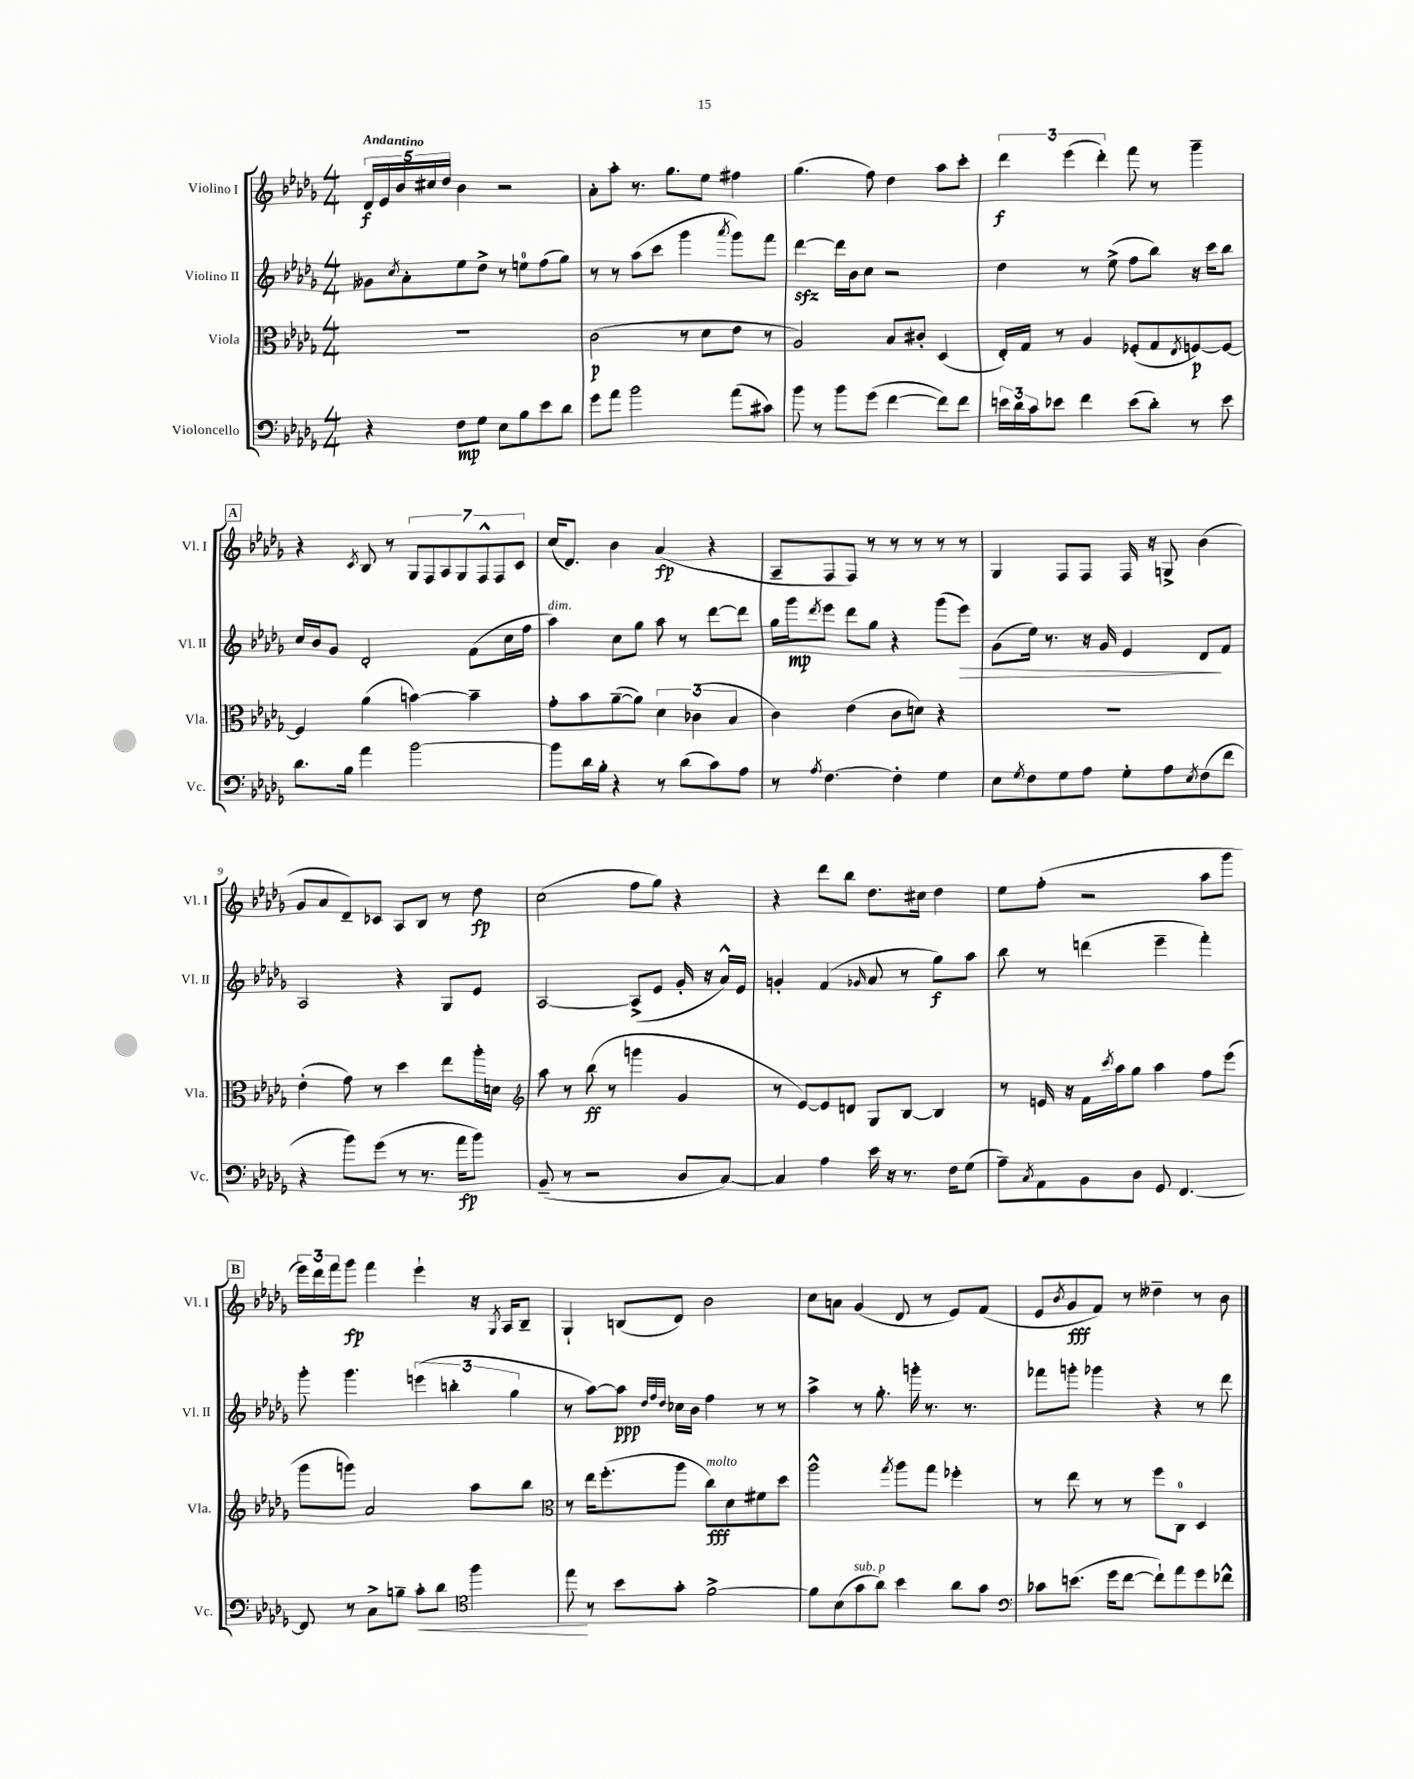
<<
\new StaffGroup <<
\new Staff = "s0" \with { instrumentName = "Violino I" shortInstrumentName = "Vl. I" } {
    \clef treble \key des \major \numericTimeSignature \time 4/4 \tempo "Andantino"
    \tuplet 5/4 { des'16\f ees'16 bes'16 cis''16 des''16 } bes'4 r2 |
    aes'8-. aes''8-. r8. ges''8. ees''8 fis''4 |
    ges''4.( f''8) des''4 aes''8 c'''8-. |
    \tuplet 3/2 { des'''4\f ees'''4( des'''4-.) } f'''8 r8 ges'''4-- |
    \mark \markup { \box "A" } r4 \acciaccatura { c'8 } bes8 r8 \tuplet 7/4 { ges8 f8 aes8 ges8 f8-^ f8 c'8 } |
    c''16( des'8.) bes'4 aes'4\fp( r4 |
    aes8-- f8 f8) r8 r8 r8 r8 r8 |
    ges4 f8 f8 f16 r16 g8-> bes'4( |
    ges'8 aes'8 des'8--) ces'8 aes8 bes8 r8 des''8\fp |
    c''2( f''8 ges''8) r4 |
    r4 des'''8 bes''8 des''8. cis''16 des''4 |
    ees''8 f''8-.( r2 aes''8 ges'''8 |
    \mark \markup { \box "B" } \tuplet 3/2 { ees'''16) des'''16 f'''16 } ges'''8\fp f'''4 ees'''4-! r16 \acciaccatura { ges8 } aes16 bes8-- |
    ges4-! b8( des'8) bes'2 |
    c''8 a'8 ges'4( des'8 r8 ees'8) f'8( |
    ees'8 \acciaccatura { bes'8 } ges'8\fff f'8) r8 deses''4-- r8 bes'8 \bar "|." |
}
\new Staff = "s1" \with { instrumentName = "Violino II" shortInstrumentName = "Vl. II" } {
    \clef treble \key des \major \numericTimeSignature \time 4/4
    geses'8 \acciaccatura { c''8 } aes'8-. ees''8 des''8-> r8 e''8-0 f''8( ges''8) |
    r8 r8 aes''8( c'''8 ges'''4 \acciaccatura { aes'''8 } ges'''8) f'''8 |
    des'''4~\sfz des'''16 bes'16 c''8 r2 |
    des''4 r8 ees''8->( f''8 bes''8) r16 c'''16 bes''8 |
    \mark \markup { \box "A" } c''16 bes'16 ges'8 des'2-. f'8( c''16 f''16 |
    aes''4^\markup { \italic "dim." }) c''8 ges''8 aes''8 r8 des'''8~ des'''8 |
    ges''16 ges'''16\mp \acciaccatura { des'''8 } ees'''8 des'''8 ges''8 r4 ges'''8( ees'''8\>) |
    ges'8( ees''16) r8. r16 ges'16 ees'4 des'8\! f'8 |
    aes2 r4 ges8 ees'8 |
    aes2~ aes8->( ees'8 ges'16-. r16 aes'16-^) ees'16 |
    g'4-. f'4( \grace { ges'16 } aes'8 r8 ges''8\f) aes''8 |
    bes''8 r8 d'''4( ees'''4-- f'''4-.) |
    \mark \markup { \box "B" } ges'''8-. ges'''4. \tuplet 3/2 { e'''4( b''4-. ges''4 } |
    r8 aes''8~) aes''8\ppp \grace { des''32 f''32 des''32 } ces''16 bes'16 f''4 r8 r8 |
    aes''4-> r8 ges''8.-. g'''16-. r8. r8. |
    fes'''8 g'''8-. ges'''4 r4 r8 des'''8 \bar "|." |
}
\new Staff = "s2" \with { instrumentName = "Viola" shortInstrumentName = "Vla." } {
    \clef alto \key des \major \numericTimeSignature \time 4/4
    R1 |
    c'2\p( r8 des'8 ees'8 r8 |
    aes2) bes8 cis'8-. des4( |
    ees16-.) ges16 r8 aes4 fes8-.( ges8 \acciaccatura { ees8 } f8~\p) f8~ |
    \mark \markup { \box "A" } f4 aes'4( b'4~) b'4-- |
    ges'8-. bes'8 aes'8~--( aes'8) \tuplet 3/2 { des'4 ces'4( bes4 } |
    c'4) ees'4( c'8 d'8) r4 |
    R1 |
    ees'4-.( ges'8) r8 des''4 ees''8 aes''16-. d'16 |
    \clef treble aes''8 r8 bes''8\ff( r8 g'''4 ges'4 |
    r8 ees'8~) ees'8 d'8 ges8 bes8~ bes4 |
    r8 e'16 r16 f'16 \acciaccatura { c'''8 } aes''16 ges''8 aes''4 f''8 ees'''8( |
    \mark \markup { \box "B" } ges'''8 g'''8) aes'2 aes''8 bes''8 |
    \clef alto r8 ees''16 f''8.-.( aes''8 c''8\fff^\markup { \italic "molto" }) des'8 fis'8 des''8 |
    aes''2-^ \acciaccatura { ges''8 } aes''8 ges''8 fes''4-. |
    r8 ees''8 r8 r8 f''8 c8-0 des4 \bar "|." |
}
\new Staff = "s3" \with { instrumentName = "Violoncello" shortInstrumentName = "Vc." } {
    \clef bass \key des \major \numericTimeSignature \time 4/4
    r4 f8\mp ges8 ees8 bes8 ees'8 des'8 |
    ges'8 aes'8 bes'2 aes'8( cis'8) |
    bes'8 r8 bes'8 ges'8( f'4~ f'8) f'8 |
    \tuplet 3/2 { e'16 des'16 c'16 } ees'8 f'4 ees'8( des'8-.) r8 ees'8 |
    \mark \markup { \box "A" } des'8. bes16 aes'4 bes'2~ |
    bes'8 des'16 bes16-. r4 r8 des'8( c'8) aes8 |
    r8 \acciaccatura { aes8 } f4.~ f4-. ges4 |
    ees8 \acciaccatura { ges8 } f8 ges8 aes8 ges8-. aes8 \acciaccatura { ees8 } f8( f'8 |
    r4 bes'8) ges'8( r8 r8. aes'16\fp bes'8) |
    bes,8--( r8 r2 des8 c8~) |
    c4 aes4 ees'16 r16 r8. f16 ges8( |
    aes8--) \acciaccatura { c8 } aes,8 bes,8 des8 ges,8 f,4.~ |
    \mark \markup { \box "B" } f,8 r8 c8-> b8-- c'8-.\< des'8 \clef tenor f''4 |
    ees''8\! r8 bes'8 ges'8-. f'2~-> |
    f'8 bes8( ges'8^\markup { \italic "sub. p" } aes'8) bes'4 aes'8 ges'8 |
    \clef bass ces'8 e'8.( ges'16 f'8~ f'8-!) aes'8 ges'8 fes'8-^ \bar "|." |
}
>>
>>
